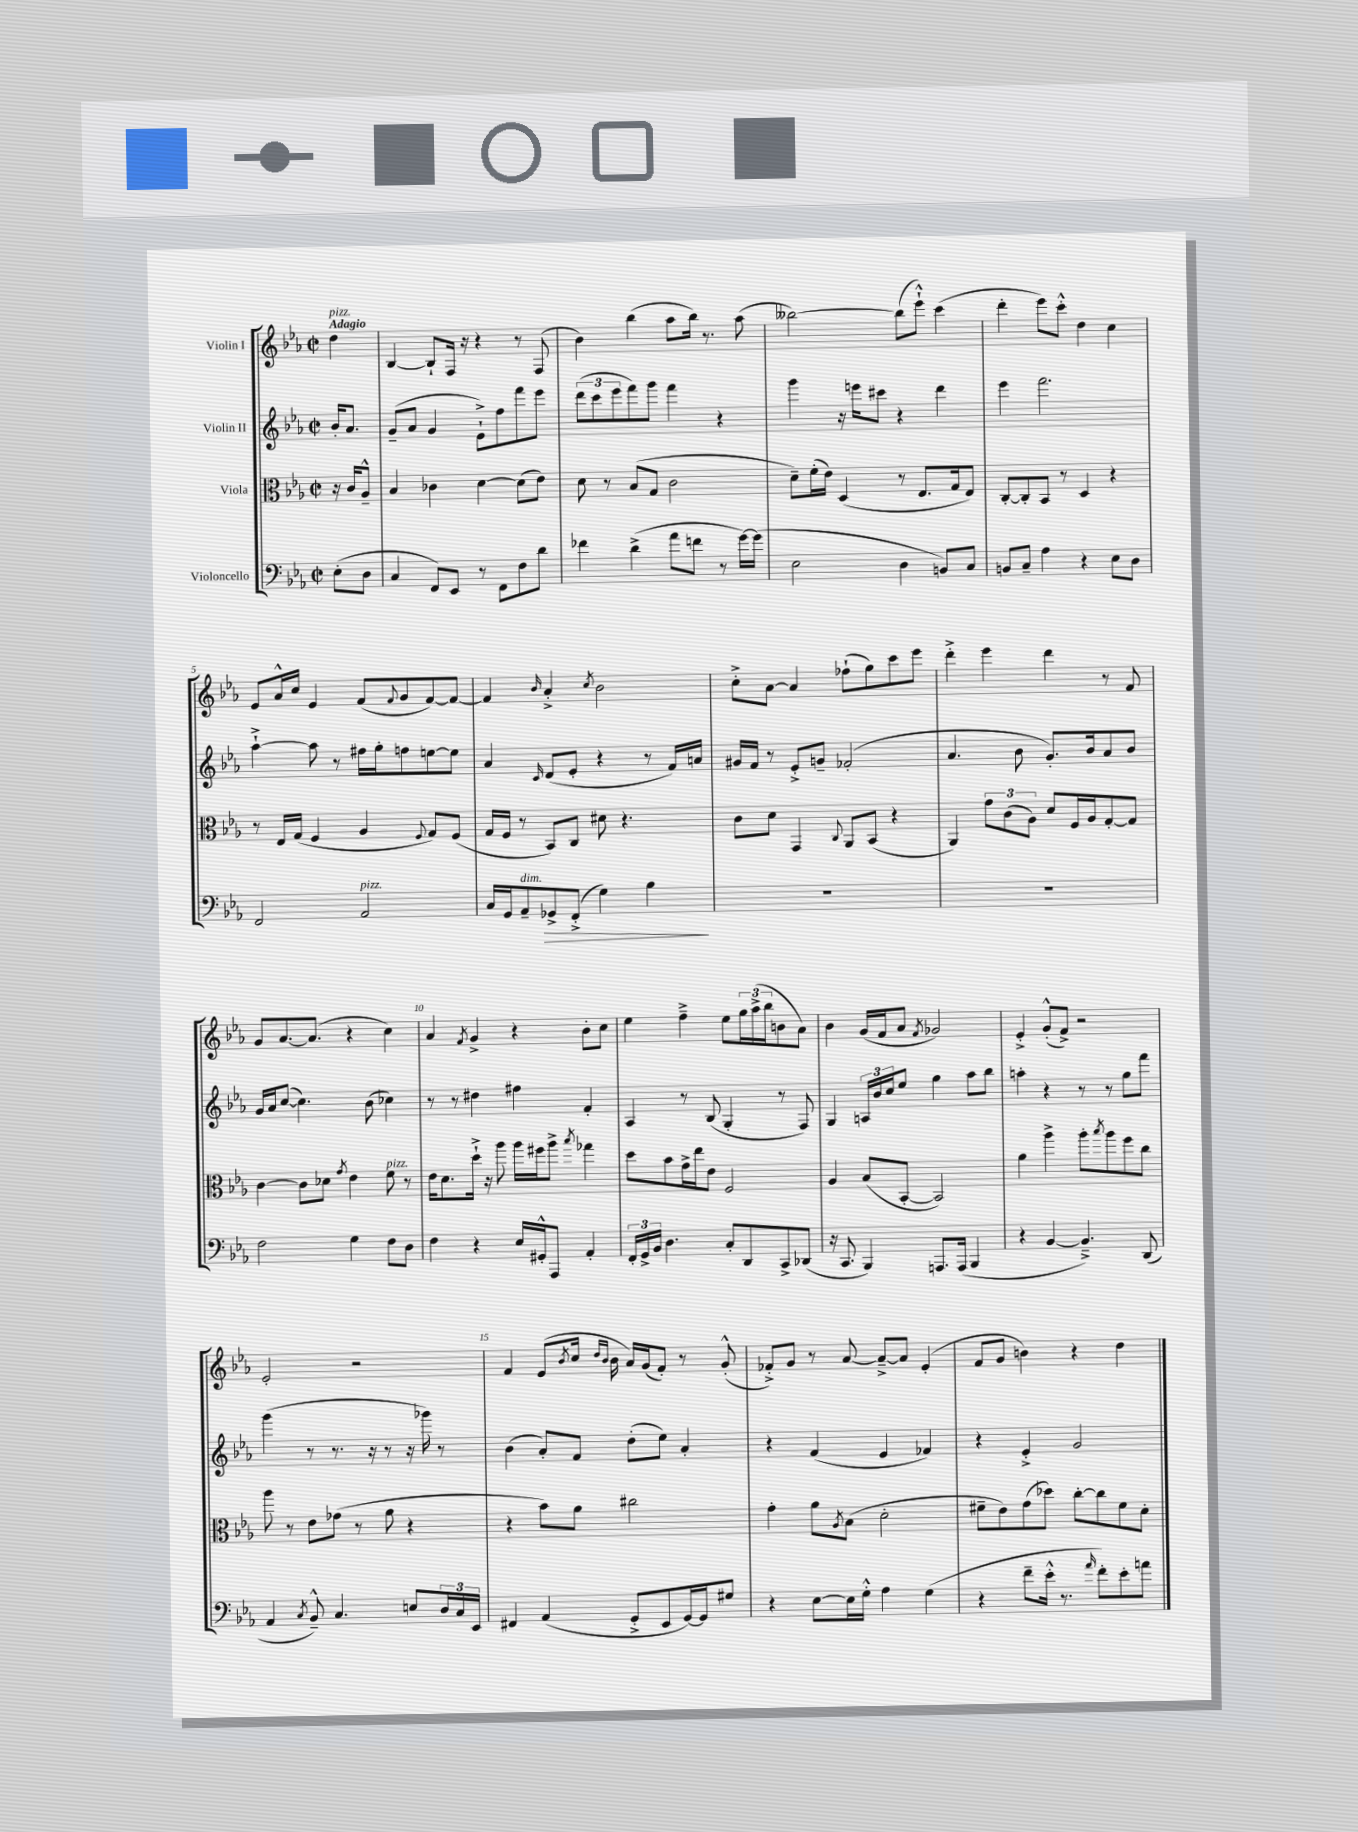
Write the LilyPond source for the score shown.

<<
\new StaffGroup <<
\new Staff = "s0" \with { instrumentName = "Violin I" } {
    \clef treble \key ees \major \defaultTimeSignature \time 2/2 \partial 4 \tempo "Adagio"
    d''4^\markup { \italic "pizz." } |
    bes4~ bes8-! f16 r16 r4 r8 f8( |
    bes'4) bes''4( aes''8 bes''16) r8. aes''8( |
    beses''2~) beses''8( ees'''8-!-^) c'''4( |
    d'''4-. ees'''8) c'''8-.-^ d''4 c''4 |
    ees'8 aes'16-^ c''16 ees'4 f'8( \appoggiatura { f'8 } g'8 f'8~) f'8~ |
    f'4 \grace { bes'16 } aes'4-.-> \acciaccatura { c''8 } bes'2 |
    c''8-.-> aes'8~ aes'4 fes''8-!( g''8) c'''8 ees'''8 |
    d'''4-.-> ees'''4 d'''4 r8 f'8 |
    g'8 aes'8.~ aes'8.( r4 c''4) |
    aes'4 \acciaccatura { f'8 } g'4-> r4 bes'8-. c''8 |
    ees''4 f''4---> ees''8 \tuplet 3/2 { g''16 aes''16->( bes''16 } b'8 aes'8) |
    bes'4 g'16( f'16 aes'8 \acciaccatura { f'8 } ges'2) |
    ees'4-.-> g'8-.-^( f'8->) r2 |
    ees'2-. r2 |
    f'4 ees'8( \acciaccatura { bes'8 } c''16 \grace { d''16 bes'16 } bes'16 aes'16) g'16( f'8-.) r8 g'8-.-^( |
    fes'8-.->) g'8 r8 aes'8~ aes'8~---> aes'8 ees'4-.( |
    f'8 g'8 b'4) r4 d''4 \bar "|." |
}
\new Staff = "s1" \with { instrumentName = "Violin II" } {
    \clef treble \key ees \major \defaultTimeSignature \time 2/2 \partial 4
    bes'16-. aes'8. |
    g'8--( aes'8 g'4 ees'8-!->) f''8 f'''8 ees'''8 |
    \tuplet 3/2 { d'''8( c'''8 ees'''8 } f'''8) g'''8 f'''4 r4 |
    g'''4 r16 e'''16 cis'''8 r4 d'''4 |
    ees'''4 f'''2. |
    aes''4~-!-> aes''8 r8 fis''16 g''16-. f''8 e''8~ e''8 |
    aes'4 \grace { c'16 } d'8( ees'8-. r4 r8 f'16) a'16 |
    gis'16 f'16 r8 ees'8-.-> g'8-- fes'2-.( |
    aes'4. bes'8 g'8.-.) bes'16 aes'8 bes'8 |
    g'16 aes'16 c''8~( c''4.) bes'8( ces''4) |
    r8 r8 dis''4 fis''4 f'4-. |
    aes4 r8 bes8( g4-. r8 f8) |
    g4 \tuplet 3/2 { a16 bes'16 c''16 } ees''8 g''4 aes''8 bes''8 |
    a''4-. r4 r8 r8 g''8 f'''8 |
    g'''4( r8 r8. r16 r8 r16 ges'''16) r8 |
    bes'4( aes'8-.) f'8 d''8-.( ees''8) aes'4-. |
    r4 f'4( ees'4 fes'4) |
    r4 ees'4-.-> g'2 \bar "|." |
}
\new Staff = "s2" \with { instrumentName = "Viola" } {
    \clef alto \key ees \major \defaultTimeSignature \time 2/2 \partial 4
    r16 c'16 aes8---^ |
    bes4 ces'4 d'4~ d'8( ees'8) |
    d'8 r8 bes8( g8 c'2 |
    d'8--) f'16-.( ees'16) d4( r8 ees8. g16 ees8) |
    c8~-. c8-. bes,8 r8 d4 r4 |
    r8 ees16 g16( f4 aes4 \appoggiatura { f8 } g8) f8( |
    g16 f16 r8 bes,8) c8 dis'8 r4. |
    c'8 d'8 g,4 \appoggiatura { c8 } aes,8 bes,8( r4 |
    aes,4) \tuplet 3/2 { g'8 c'8( aes8) } d'8 f16 aes16 g8~-. g8 |
    c'4~ c'8 des'8 \acciaccatura { g'8 } ees'4 f'8^\markup { \italic "pizz." } r8 |
    ees'16 d'8. d''16-!-> r16 aes''8 aes''16 fis''16 aes''8-> \acciaccatura { bes''8 } ges''4 |
    d''8 bes'8 g'16-> ees''16 ees'8 f2 |
    aes4 bes8( bes,8~-. bes,2) |
    aes'4 aes''4-> aes''8-. \acciaccatura { bes''8 } aes''8 f''8 c''8 |
    aes''8 r8 ees'8 ges'8( r8 aes'8 r4 |
    r4 bes'8) aes'8 cis''2 |
    g'4-. aes'8 \acciaccatura { aes8 } bes8( d'2-. |
    fis'8-- ees'8) g'8( des''8) c''8~-. c''8 fis'8 d'8-. \bar "|." |
}
\new Staff = "s3" \with { instrumentName = "Violoncello" } {
    \clef bass \key ees \major \defaultTimeSignature \time 2/2 \partial 4
    ees8-.( d8 |
    c4 f,8) ees,8 r8 f,8 f8 d'8 |
    fes'4 d'4->( aes'8 f'8 r8 g'16~) g'16( |
    ees2 d4 b,8) c8 |
    b,8 c8-- aes4 r4 ees8 d8 |
    f,2 aes,2^\markup { \italic "pizz." } |
    c16 g,16 aes,8--\>^\markup { \italic "dim." } ges,8-> f,8-.->( g4) bes4\! |
    R1 |
    R1 |
    f2 g4 f8 d8 |
    f4 r4 ees16 gis,16-.-^ aes,,8 aes,4-. |
    \tuplet 3/2 { f,16-. g,16-> bes,16 } d4. c8-. d,8 c,8-> des,8( |
    r16 c,8. bes,,4) a,,8. a,,16( bes,,4 |
    r4 bes,4~ bes,4.--->) d,8( |
    aes,4 \acciaccatura { c8 } bes,8---^) c4. e8 \tuplet 3/2 { d16 c16 ees,16 } |
    fis,4 aes,4( g,8-.-> ees,8 g,16~) g,16 gis8 |
    r4 ees8~ ees16 g16-.-^ aes4 g4( |
    r4 f'8-- ees'16-.-^ r8. \grace { aes'16 } f'8-.) ees'8-. a'8 \bar "|." |
}
>>
>>
\layout { \context { \Score \override BarNumber.break-visibility = ##(#f #t #t) barNumberVisibility = #(every-nth-bar-number-visible 5) } }
